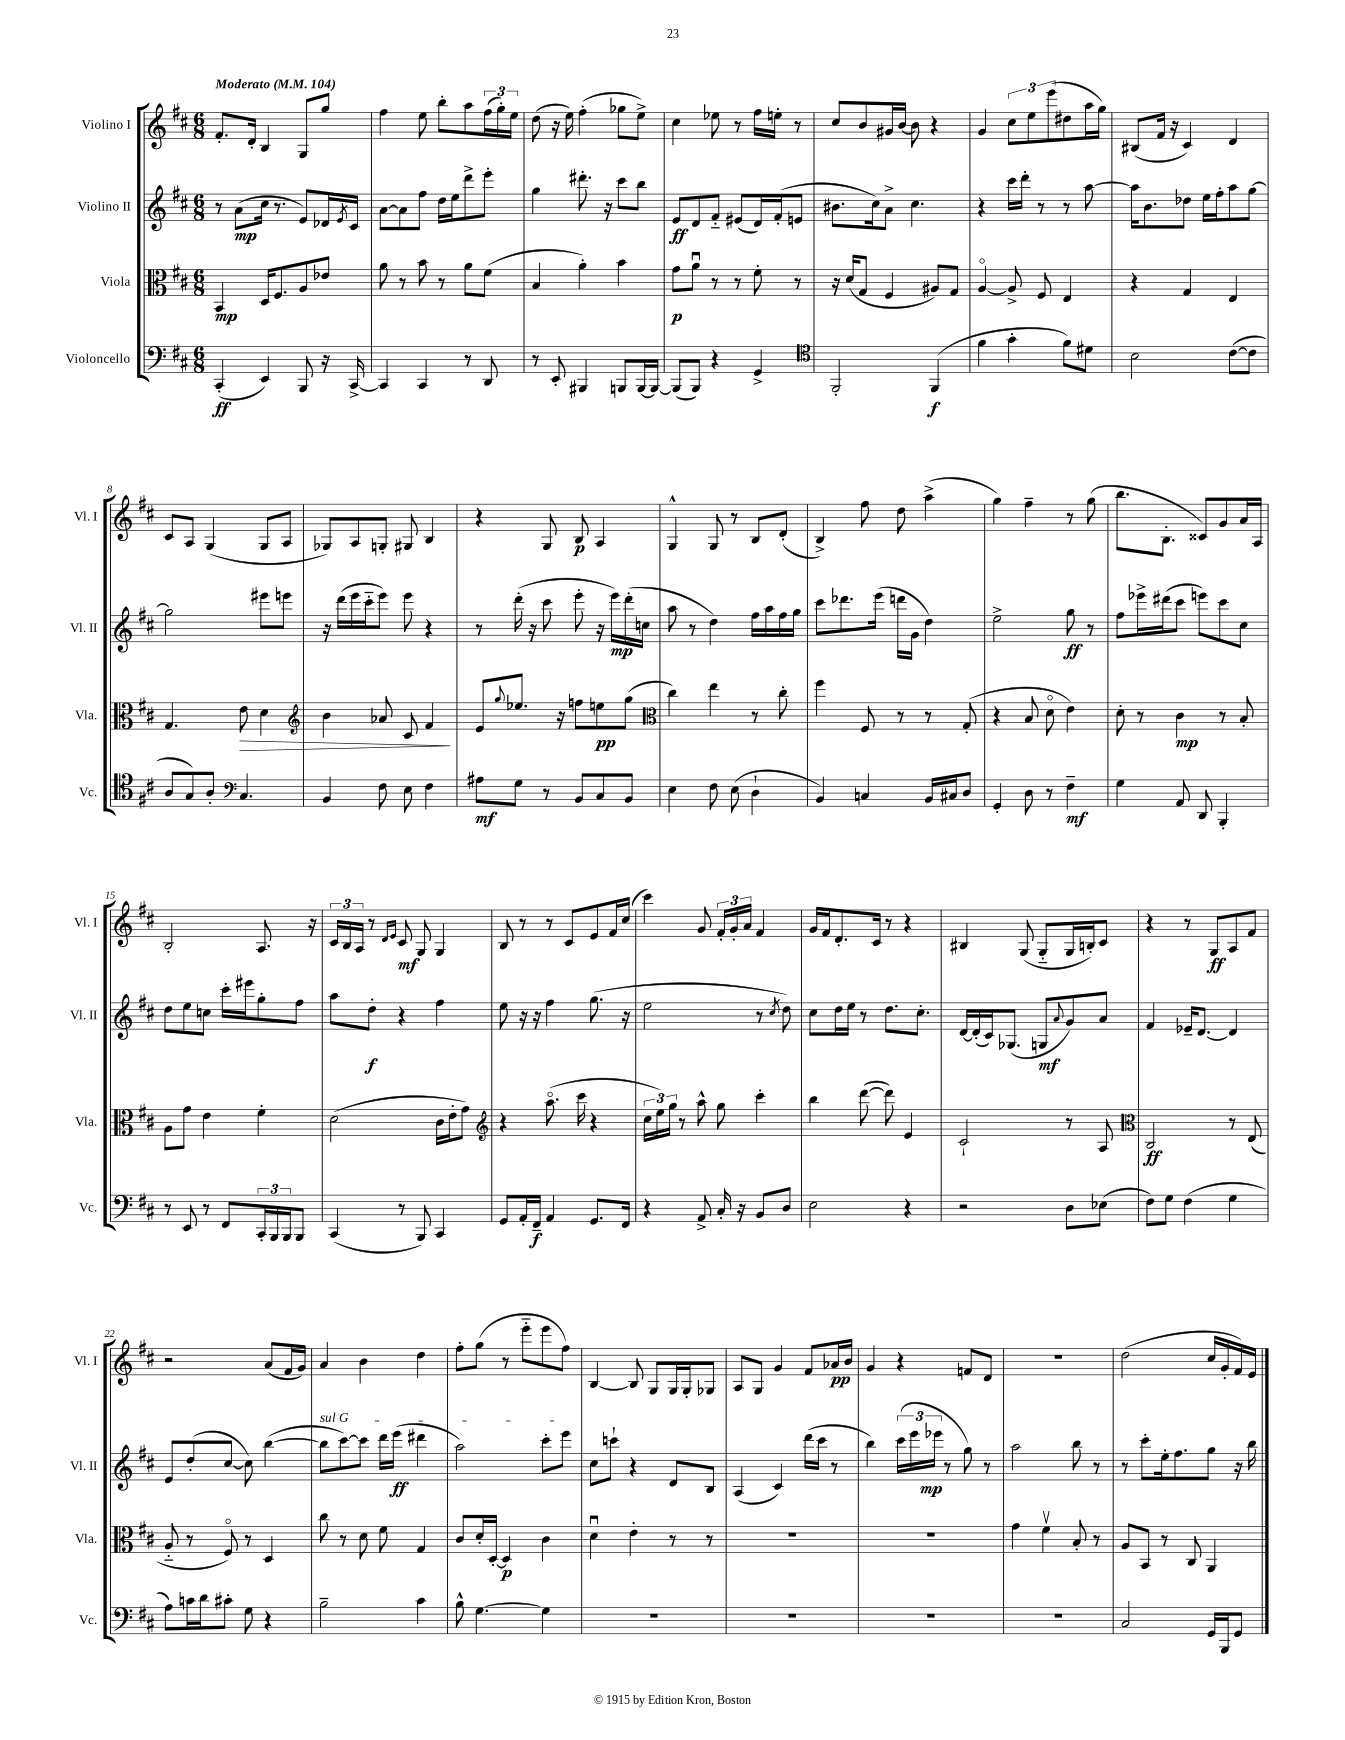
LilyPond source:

<<
\new StaffGroup <<
\new Staff = "s0" \with { instrumentName = "Violino I" shortInstrumentName = "Vl. I" } {
    \clef treble \key d \major \numericTimeSignature \time 6/8 \tempo "Moderato" 4 = 104
    fis'8.-. d'16-. b4 g8 g''8 |
    fis''4 e''8 b''8-. a''8 \tuplet 3/2 { fis''16( g''16-.) e''16 } |
    d''8( r16 e''16) fis''4-.( ges''8 e''8->) |
    cis''4 ees''8 r8 fis''16 e''16-. r8 |
    cis''8 b'8 gis'16 b'16~ b'8 r4 |
    g'4 \tuplet 3/2 { cis''8 e''8 e'''8( } dis''8 a''16 g''16) |
    bis8( fis'16 r16 cis'4) d'4 |
    cis'8 a8 g4( g8 a8 |
    ges8) a8 g8-. gis8 b4 |
    r4 g8 b8\p a4 |
    g4-^ g8 r8 b8 d'8-.( |
    b4->) fis''8 d''8 a''4->( |
    g''4) fis''4-- r8 g''8( |
    b''8. b8.-. cisis'8) g'8 a'16 a16 |
    b2-. a8. r16 |
    \tuplet 3/2 { cis'16 b16 a16 } r8 \grace { d'16 e'16 } cis'8\mf g8 g4 |
    b8 r8 r8 cis'8 e'8 fis'16 cis''16( |
    cis'''4) g'8 \tuplet 3/2 { fis'16-. g'16-. a'16 } fis'4 |
    g'16 fis'16 d'8.-. cis'16 r8 r4 |
    bis4 g8( g8-_ g16 b16-.) cis'8 |
    r4 r8 g8\ff a8 fis'8 |
    r2 a'8( fis'16 g'16) |
    a'4 b'4 d''4 |
    fis''8-. g''8( r8 e'''8-_ e'''8 fis''8) |
    b4~ b8 g8 g16 g16-. ges8 |
    a8 g8 g'4 fis'8 aes'16\pp b'16 |
    g'4 r4 f'8 d'8 |
    R2. |
    d''2( cis''16 g'16-. fis'16) e'16 \bar "|." |
}
\new Staff = "s1" \with { instrumentName = "Violino II" shortInstrumentName = "Vl. II" } {
    \clef treble \key d \major \numericTimeSignature \time 6/8
    r8 a'8\mp( cis''16 r8. e'8) des'16 \acciaccatura { e'8 } cis'16 |
    a'8~ a'8 fis''8 d''16 e''16 d'''8-> e'''8-. |
    g''4 dis'''8.-. r16 cis'''8 b''8 |
    e'8\ff d'8 fis'8-_ eis'8( d'16) fis'16-.( e'8 |
    bis'8. cis''16) a'8-> cis''4. |
    r4 cis'''16 d'''16-. r8 r8 a''8~ |
    a''16 b'8. des''8 e''16 fis''16-. a''8 g''8~ |
    g''2 eis'''8 e'''8 |
    r16 d'''16( e'''16 cis'''16-_ e'''8) e'''8 r4 |
    r8 d'''16-.( r16 cis'''8 e'''8-. r16 e'''16\mp) d'''16-.( c''16 |
    a''8 r8 d''4) fis''16 a''16 fis''16 g''16 |
    cis'''8 des'''8. e'''16( d'''16 g'16 d''4) |
    e''2-> g''8\ff r8 |
    fis''8 ees'''16-> dis'''16( cis'''8 e'''8) cis'''8 cis''8 |
    d''8 e''8 c''8 cis'''16-. eis'''16 g''8-. fis''8 |
    a''8 d''8-.\f r4 fis''4 |
    e''8 r16 r16 fis''4 g''8.( r16 |
    e''2 r8 \acciaccatura { cis''8 } d''8) |
    cis''8 d''16 e''16 r8 d''8. cis''8.-. |
    d'16~ d'16-.( cis'16) ges8.( g8\mf \appoggiatura { a'8 } g'8) a'8 |
    fis'4 ees'16-- d'8.~ d'4 |
    e'8 d''8-.( cis''8~ cis''8) b''4~( |
    \once \override TextSpanner.bound-details.left.text = \markup { \italic "sul G" } b''8\startTextSpan cis'''8~) cis'''8 d'''16 e'''16\ff( dis'''4 |
    a''2) cis'''8-. e'''8\stopTextSpan |
    cis''8 c'''8-! r4 d'8 b8 |
    a4( cis'4) d'''16( cis'''16 r8 |
    b''4) \tuplet 3/2 { cis'''16( e'''16 ees'''16\mp } r8 g''8) r8 |
    a''2 b''8 r8 |
    r8 cis'''8-. e''16-. fis''8. g''8 r16 b''16 \bar "|." |
}
\new Staff = "s2" \with { instrumentName = "Viola" shortInstrumentName = "Vla." } {
    \clef alto \key d \major \numericTimeSignature \time 6/8
    b,4\mp d16 fis8. a8 ees'8 |
    a'8 r8 b'8 r8 a'8 fis'8( |
    b4 a'4-.) b'4 |
    g'8\p a'8\downbow r8 r8 fis'8-. r8 |
    r16 d'16( g8 fis4 ais8) g8 |
    a4~\flageolet a8-> fis8 e4 |
    r4 g4 e4 |
    g4. e'8\> d'4 |
    \clef treble b'4 aes'8 cis'8 fis'4\! |
    e'8 \appoggiatura { g''8 } ees''8. r16 f''8 e''8\pp g''8( |
    \clef alto cis''4) e''4 r8 cis''8-. |
    fis''4 fis8 r8 r8 g8-.( |
    r4 b8 d'8\flageolet e'4) |
    d'8-. r8 cis'4\mp r8 b8-. |
    a8 g'8 e'4 fis'4-. |
    d'2( cis'16 e'16-. g'8) |
    \clef treble r4 a''8.\flageolet( cis'''16 r4 |
    \tuplet 3/2 { cis''16 e''16) g''16 } r8 a''8-^ g''8 cis'''4-. |
    b''4 d'''8~( d'''8) e'4 |
    cis'2-! r8 a8 |
    \clef alto cis2\ff r8 e8( |
    a8-_ r8 fis8\flageolet) r8 d4 |
    cis''8 r8 d'8 fis'8 g4 |
    cis'8 d'16-. d16~-. d4\p cis'4 |
    d'4\downbow e'4-. r8 r8 |
    R2. |
    R2. |
    g'4 fis'4\upbow b8-. r8 |
    a8 b,8 r8 cis8 a,4 \bar "|." |
}
\new Staff = "s3" \with { instrumentName = "Violoncello" shortInstrumentName = "Vc." } {
    \clef bass \key d \major \numericTimeSignature \time 6/8
    cis,4-.\ff( e,4) b,,8 r16 cis,16~-> |
    cis,4 cis,4 r8 d,8 |
    r8 e,8-. bis,,4 b,,8 b,,16~ b,,16~ |
    b,,8( b,,8) r4 g,4-> |
    \clef tenor fis,2-. fis,4\f( |
    fis'4 g'4-. fis'8) dis'8 |
    b2 cis'8~( cis'8 |
    a8 g8) a8-. \clef bass cis4. |
    b,4 fis8 e8 fis4 |
    ais8\mf g8 r8 b,8 cis8 b,8 |
    e4 fis8 e8( d4-! |
    b,4) c4 b,16 cis16 d8 |
    g,4-. d8 r8 fis4--\mf |
    g4 a,8 d,8 b,,4-. |
    r8 e,8 r8 fis,8 \tuplet 3/2 { cis,16-. b,,16 b,,16 } b,,8 |
    cis,4( r8 b,,8) cis,4 |
    g,8 a,16-. fis,16--\f a,4 g,8. fis,16 |
    r4 a,8-> cis16-. r16 b,8 d8 |
    e2 r4 |
    r2 d8 ees8( |
    fis8) g8 fis4( g4 |
    a8) c'16 d'16 cis'8-. g8 r4 |
    b2-- cis'4 |
    b8-^ g4.~ g4 |
    R2. |
    R2. |
    R2. |
    R2. |
    cis2 g,16 b,,16 g,8 \bar "|." |
}
>>
>>
